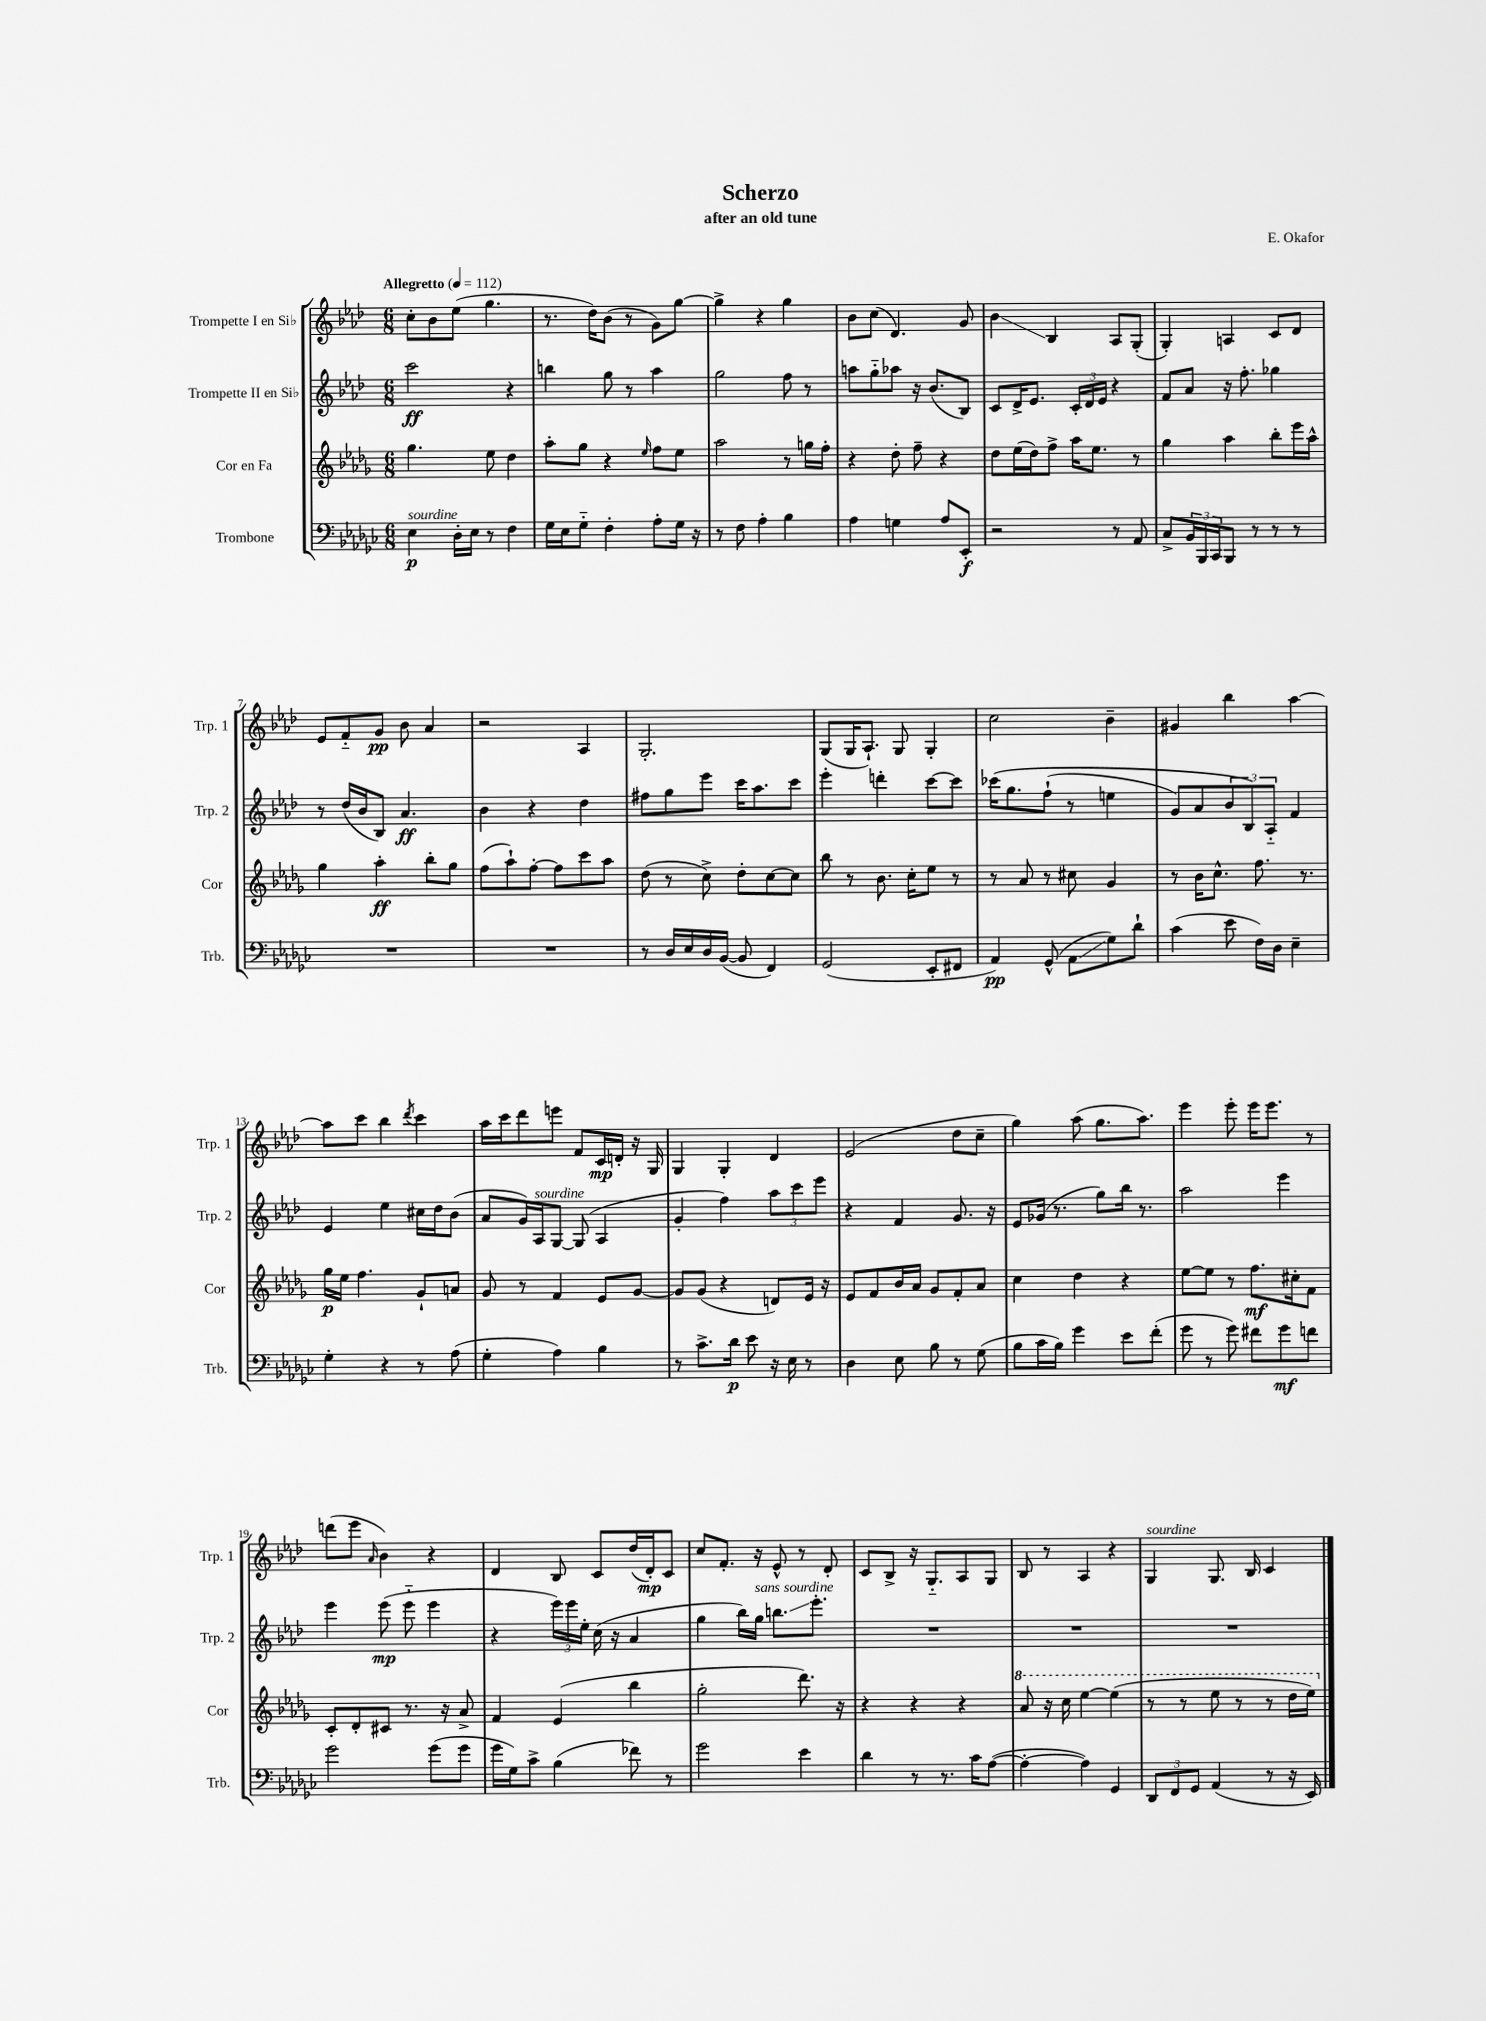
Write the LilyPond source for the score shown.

\header { title = "Scherzo" composer = "E. Okafor" subtitle = "after an old tune" }
<<
\new StaffGroup <<
\new Staff = "s0" \with { instrumentName = "Trompette I en Sib" shortInstrumentName = "Trp. 1" } {
    \clef treble \key aes \major \numericTimeSignature \time 6/8 \tempo "Allegretto" 4 = 112
    c''8-. bes'8 ees''8( g''4. |
    r8. des''16) bes'8( r8 g'8) g''8~ |
    g''4-> r4 g''4 |
    bes'8 c''8( des'4.) g'8 |
    bes'4\glissando bes4 aes8 g8-.( |
    g4-.) a4 c'8 des'8 |
    ees'8 f'8-_ g'8\pp bes'8 aes'4 |
    r2 aes4 |
    g2.-. |
    g8( g16 aes8.-!) g8 g4-. |
    c''2 bes'4-- |
    gis'4 bes''4 aes''4~ |
    aes''8 c'''8 bes''4 \acciaccatura { des'''8 } c'''4 |
    aes''16 c'''16 des'''8 e'''8 f'8 c'16\mp d'16-. r16 g16 |
    g4 g4-. des'4 |
    ees'2( des''8 c''8-- |
    g''4) aes''8( g''8. aes''8.) |
    ees'''4 ees'''8-. ees'''16 ees'''8. r8 |
    d'''8( ees'''8 \grace { aes'16 } bes'4) r4 |
    des'4 bes8 c'8 des''16( des'16-.\mp) c'8 |
    c''8 f'8.-. r16 ees'8-^ r8 des'8-. |
    c'8 bes8-> r16 g8.-_ aes8 g8 |
    bes8 r8 aes4 r4 |
    g4^\markup { \italic "sourdine" } g8. bes16 c'4 \bar "|." |
}
\new Staff = "s1" \with { instrumentName = "Trompette II en Sib" shortInstrumentName = "Trp. 2" } {
    \clef treble \key aes \major \numericTimeSignature \time 6/8
    c'''2\ff r4 |
    b''4 g''8 r8 aes''4 |
    g''2 f''8 r8 |
    a''8 g''8-_ aes''8 r16 bes'8.( bes8) |
    c'8 des'16-> ees'8. \tuplet 3/2 { c'16-. des'16 ees'16 } r4 |
    f'8 aes'8 r16 f''8.-. ges''4 |
    r8 des''16( bes'16 bes8) aes'4.\ff |
    bes'4 r4 des''4 |
    fis''8 g''8 ees'''8 c'''16 aes''8. c'''8 |
    ees'''4-. d'''4-. c'''8~ c'''8 |
    ces'''16\( g''8. f''8-!( r8 e''4 |
    g'8) aes'8 \tuplet 3/2 { bes'8 bes8\) aes8-_ } f'4 |
    ees'4 ees''4 cis''16 des''16 bes'8( |
    aes'8 g'16) aes16^\markup { \italic "sourdine" } g8~ g8( aes4 |
    g'4-. f''4) \tuplet 3/2 { aes''8 c'''8 ees'''8 } |
    r4 f'4 g'8. r16 |
    ees'8 ges'16( r8. g''8) bes''16 r8. |
    aes''2 ees'''4 |
    ees'''4 ees'''8\mp( ees'''8-_ ees'''4 |
    r4 \tuplet 3/2 { ees'''16) ees'''16 ees''16-. } c''16( r16 aes'4 |
    g''4 bes''16) g''16^\markup { \italic "sans sourdine" } b''8.\glissando ees'''8.-. |
    R2. |
    R2. |
    R2. \bar "|." |
}
\new Staff = "s2" \with { instrumentName = "Cor en Fa" shortInstrumentName = "Cor" } {
    \clef treble \key des \major \numericTimeSignature \time 6/8
    ges''4. ees''8 des''4 |
    aes''8-. ges''8 r4 \grace { ees''16 } f''8 ees''8 |
    aes''2 r8 g''16 f''16-. |
    r4 des''8-. f''8-- r4 |
    des''8 ees''16( des''16) f''8-> aes''16 ees''8. r8 |
    ges''4 aes''4 bes''8-. ees'''16 aes''16-^ |
    ges''4 aes''4-.\ff bes''8-. ges''8 |
    f''8( aes''8-!) f''8~-. f''8 c'''8 aes''8 |
    des''8( r8 c''8->) des''8-. c''8~ c''8 |
    bes''8 r8 bes'8. c''16-. ees''8 r8 |
    r8 aes'8 r8 cis''8 ges'4 |
    r8 bes'16 c''8.-^ f''8. r8. |
    ges''16\p ees''16 f''4. ges'8-! a'8 |
    ges'8 r8 f'4 ees'8 ges'8~ |
    ges'8 ges'8( r4 d'8) ees'16 r16 |
    ees'8 f'8 bes'16 aes'16 ges'8 f'8-. aes'8 |
    c''4 des''4 r4 |
    ees''8~ ees''8 r8 f''8.\mf cis''16-. f'8 |
    c'8-. des'8-. cis'8 r8. r16 aes'8-> |
    f'4 ees'4( bes''4 |
    ges''2-. des'''8.) r16 |
    r4 r4 r4 |
    \ottava #1 aes''8 r16 c'''16 ees'''4~ ees'''4( |
    r8 r8 ees'''8 r8 r8 des'''16 ees'''16) \ottava #0 \bar "|." |
}
\new Staff = "s3" \with { instrumentName = "Trombone" shortInstrumentName = "Trb." } {
    \clef bass \key ges \major \numericTimeSignature \time 6/8
    ees4\p^\markup { \italic "sourdine" } des16-. ees16 r8 f4 |
    ges16 ees16 ges8-_ f4-. aes8-. ges16 r16 |
    r8 f8 aes4-. bes4 |
    aes4 g4 aes8 ees,8-.\f |
    r2 r8 aes,8 |
    ces8-> \tuplet 3/2 { bes,16 bes,,16 ces,16 } bes,,8 r8 r8 r8 |
    R2. |
    R2. |
    r8 des16 ees16 des16 bes,16~( bes,8 f,4) |
    ges,2( ees,8-. fis,8 |
    aes,4\pp) ges,8-^( aes,8\glissando ges8) des'8-! |
    ces'4( ees'8 f16) des16 ees4-- |
    ges4-. r4 r8 aes8( |
    ges4-. aes4) bes4 |
    r8 ces'8.-> des'16\p ees'8 r16 ees16 r8 |
    des4 ees8 bes8 r8 ges8( |
    bes8 ces'16 bes16) ges'4 ees'8 f'8-.( |
    ges'8 r8 ges'8) fis'8 ges'8\mf f'8 |
    ges'2 ges'8( ges'8 |
    ges'16 ges16) ces'8-> bes4( fes'8) r8 |
    ges'2 ees'4 |
    des'4 r8 r8. ces'16 aes8~( |
    aes4~-. aes4) ges,4 |
    \tuplet 3/2 { des,8 f,8 ges,8 } aes,4( r8 r16 ees,16) \bar "|." |
}
>>
>>
